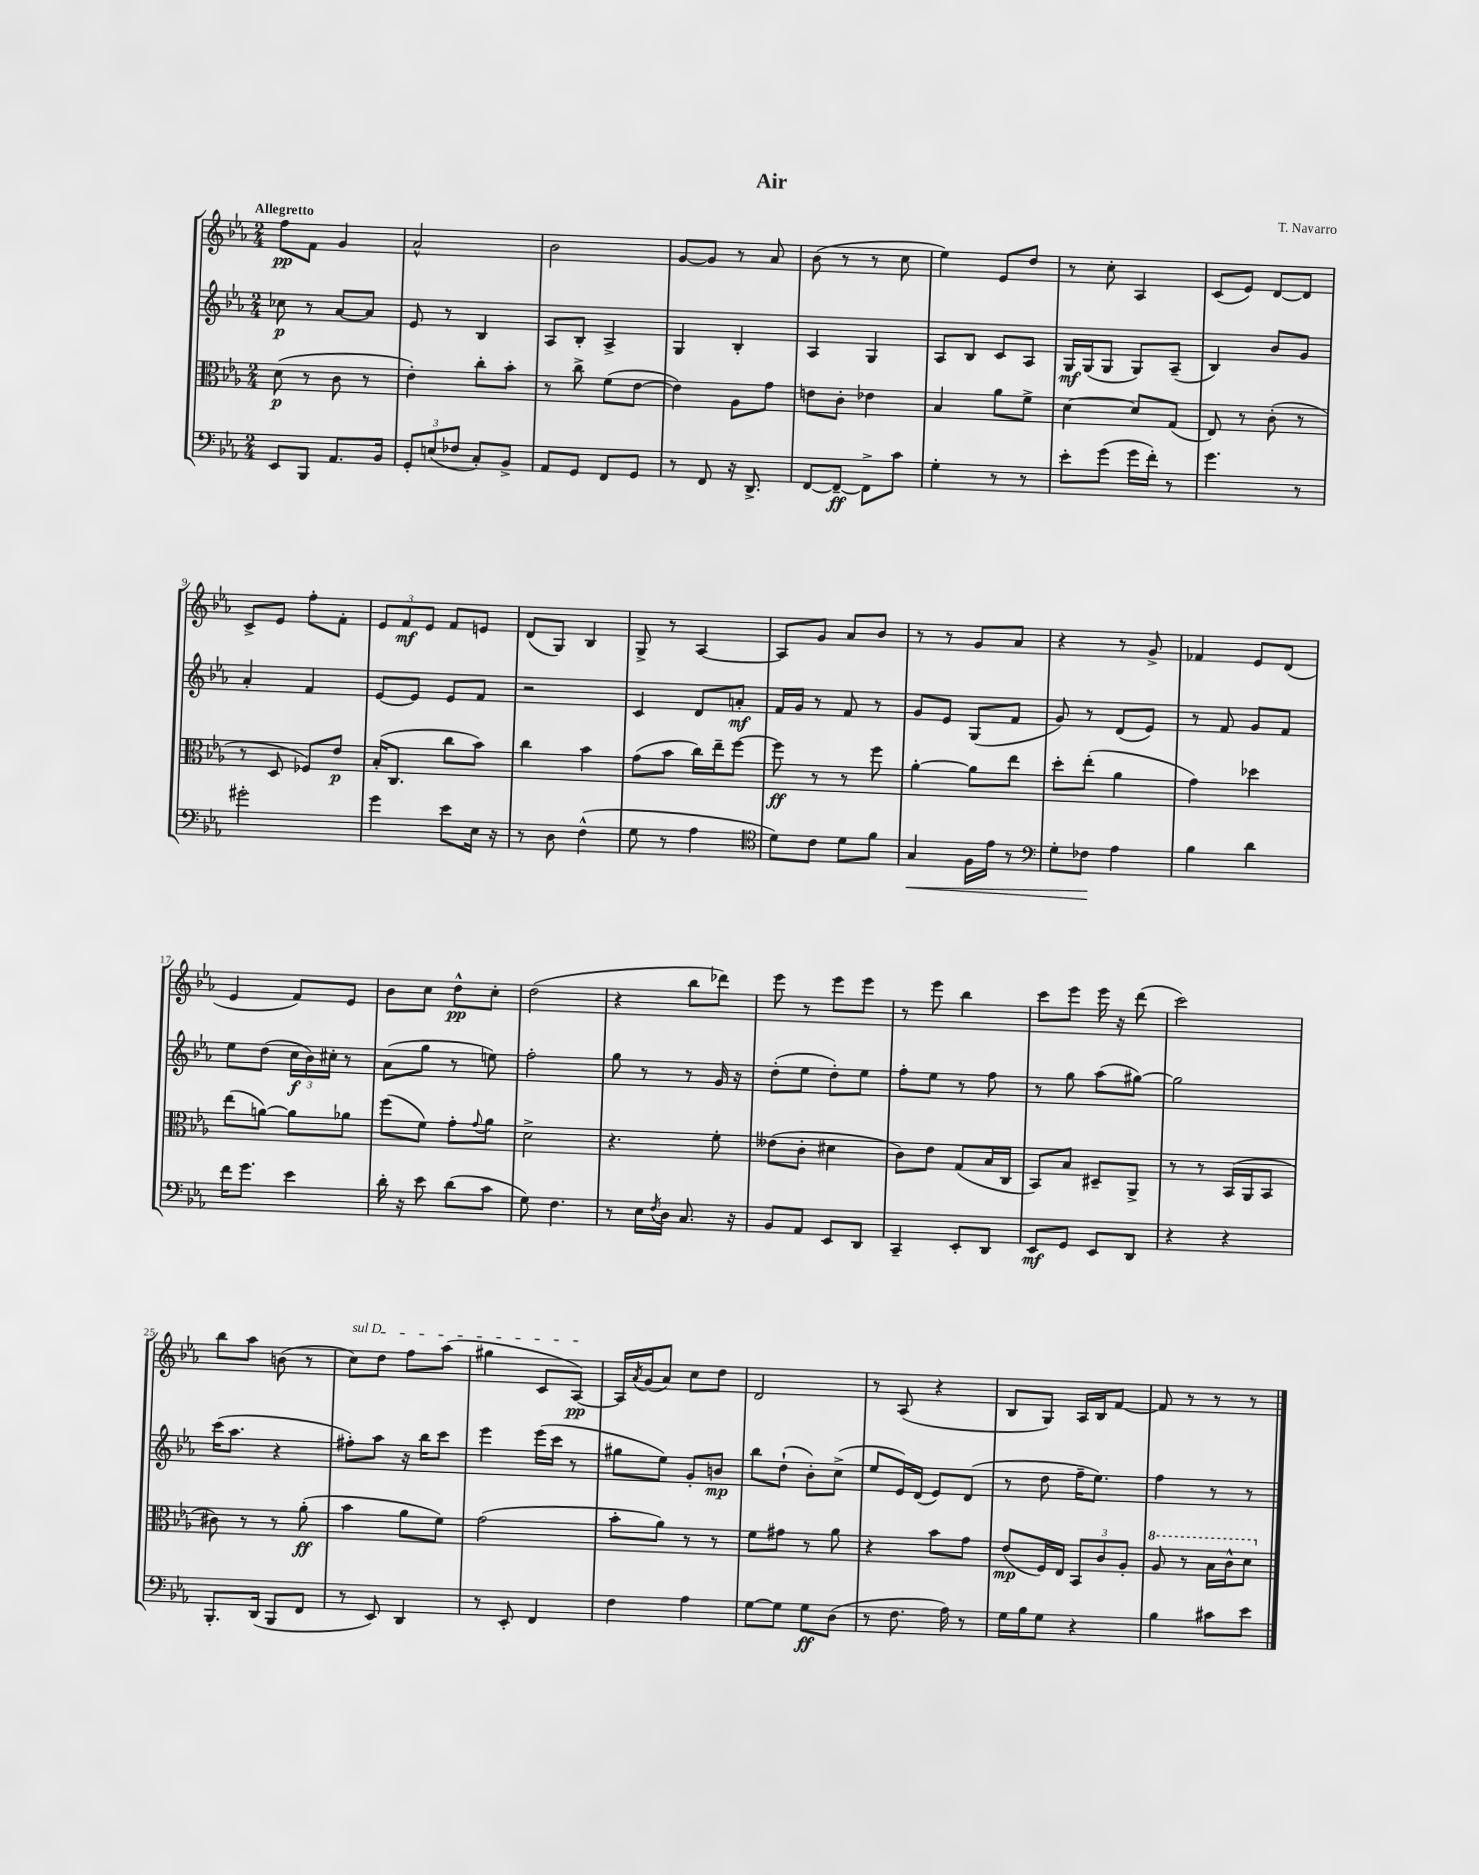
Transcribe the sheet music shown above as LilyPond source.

\header { title = "Air" composer = "T. Navarro" }
<<
\new StaffGroup <<
\new Staff = "s0" {
    \clef treble \key ees \major \numericTimeSignature \time 2/4 \tempo "Allegretto"
    f''8\pp f'8 g'4 |
    aes'2-^ |
    bes'2 |
    g'8~ g'8 r8 aes'8 |
    bes'8( r8 r8 c''8 |
    ees''4) ees'8 d''8 |
    r8 c''8-. aes4 |
    c'8( ees'8) d'8~ d'8 |
    c'8-> ees'8 f''8-. f'8-. |
    \tuplet 3/2 { ees'8 f'8\mf ees'8 } f'8 e'8 |
    d'8( g8) bes4 |
    g8-> r8 aes4~ |
    aes8 g'8 aes'8 bes'8 |
    r8 r8 g'8 aes'8 |
    r4 r8 g'8-> |
    fes'4 ees'8 d'8( |
    ees'4 f'8) ees'8 |
    bes'8 c''8 d''8-^\pp c''8-. |
    d''2( |
    r4 bes''8 des'''8) |
    ees'''8 r8 ees'''8 ees'''8 |
    r8 ees'''8 bes''4 |
    c'''8 ees'''8 ees'''16 r16 d'''8( |
    c'''2) |
    bes''8 aes''8 b'8( r8 |
    \once \override TextSpanner.bound-details.left.text = \markup { \italic "sul D" } c''8\startTextSpan) d''8 f''8 aes''8( |
    gis''4 c'8 aes8~\pp\stopTextSpan) |
    aes16 \acciaccatura { aes'8 } g'16( aes'8) c''8 d''8 |
    d'2 |
    r8 aes8( r4 |
    bes8 g8) aes16 bes16 f'8~ |
    f'8 r8 r8 r8 \bar "|." |
}
\new Staff = "s1" {
    \clef treble \key ees \major \numericTimeSignature \time 2/4
    ces''8\p r8 aes'8~ aes'8 |
    ees'8 r8 bes4 |
    aes8 bes8-. aes4-> |
    g4 bes4-. |
    aes4 g4 |
    aes8 bes8 c'8 aes8 |
    g16\mf g16( g8 g8) aes8--( |
    bes4) bes'8 g'8 |
    aes'4-. f'4 |
    ees'8~ ees'8 ees'8 f'8 |
    r2 |
    c'4 d'8 a'8-.\mf |
    f'16 g'16 r8 f'8 r8 |
    g'8 ees'8 g8( f'8 |
    g'8) r8 d'8( ees'8) |
    r8 f'8 g'8 f'8 |
    ees''8 d''8( \tuplet 3/2 { c''16\f bes'16) cis''16-. } r8 |
    aes'8( g''8 r8 e''8) |
    f''2-. |
    g''8 r8 r8 g'16 r16 |
    d''8-.( ees''8 d''8-.) ees''8 |
    f''8-. ees''8 r8 f''8 |
    r8 g''8 aes''8( gis''8~) |
    gis''2 |
    c'''16( aes''8. r4 |
    fis''8-.) aes''8 r16 bes''16 c'''8 |
    ees'''4 ees'''16( c'''16 r8 |
    gis''8 ees''8) g'8-. b'8\mp |
    bes''8 d''8-!( bes'8-.) c''8->( |
    ees''8 ees'16) d'16( ees'8) d'8( |
    r8 d''8 f''16-- ees''8.) |
    f''4 r8 r8 \bar "|." |
}
\new Staff = "s2" {
    \clef alto \key ees \major \numericTimeSignature \time 2/4
    d'8\p( r8 c'8 r8 |
    ees'4-.) c''8-. bes'8-. |
    r8 c''8-> f'8( ees'8~ |
    ees'4) aes8 g'8 |
    e'8 c'8-. ees'4 |
    bes4 aes'8 f'8-> |
    d'4~ d'8 g8( |
    ees8) r8 c'8-.( r8 |
    r8 d8 fes8) ees'8\p |
    bes16-.( c8. c''8 bes'8) |
    c''4 bes'4 |
    g'8( bes'8 c''16) ees''16-- f''8~ |
    f''8\ff r8 r8 f''8 |
    aes'4~-. aes'8 ees''8 |
    d''8-. ees''8-.( aes'4 |
    g'4) des''4 |
    ees''8( a'8~) a'8 aes'8 |
    f''8( f'8) g'8-. \appoggiatura { g'8 } aes'8 |
    d'2-> |
    r4. f'8-. |
    eeses'8( c'8-. dis'4 |
    c'8) ees'8 g8( bes16 c16 |
    bes,8) bes8 dis8-- aes,8-> |
    r8 r8 bes,16( aes,16 bes,8 |
    cis'8) r8 r8 aes'8-.\ff( |
    bes'4 aes'8 f'8) |
    g'2( |
    bes'8-. aes'8) r8 r8 |
    f'8 gis'8 r8 aes'8 |
    r4 bes'8 g'8 |
    ees'8\mp( f16) ees16 \tuplet 3/2 { bes,8 c'8 aes8-. } |
    \ottava #1 aes'8 r8 bes'16 c''16-^ d''8 \ottava #0 \bar "|." |
}
\new Staff = "s3" {
    \clef bass \key ees \major \numericTimeSignature \time 2/4
    ees,8 bes,,8 aes,8. bes,16 |
    \tuplet 3/2 { g,8-. e8( fes8 } c8-.) bes,8-> |
    aes,8 g,8 f,8 g,8 |
    r8 f,8 r16 d,8.-> |
    f,8~ f,8~--\ff f,8-> c'8 |
    g4-. r8 r8 |
    ees'8-. g'8( g'16 f'16-.) r8 |
    g'4. r8 |
    gis'2-. |
    g'4 ees'8 ees16 r16 |
    r8 d8 f4-^( |
    g8 r8 aes4 |
    \clef tenor d'8) c'8 d'8 f'8 |
    g4\< f16 ees'16 r8 |
    \clef bass g8-. fes8\! aes4 |
    bes4 d'4 |
    f'16 g'8. ees'4 |
    d'16-. r16 ees'8 d'8( c'8 |
    g8) f4. |
    r8 ees16 \acciaccatura { f8 } d16 c8. r16 |
    bes,8 aes,8 ees,8 d,8 |
    c,4-- ees,8-. d,8 |
    ees,8\mf g,8 ees,8 d,8 |
    r4 r4 |
    bes,,8.-. d,16( bes,,8 f,8 |
    r8 ees,8) d,4 |
    r8 ees,8-. f,4 |
    f4 aes4 |
    g8~ g8 g8\ff d8( |
    r8 f8. aes16) r8 |
    g16 bes16 g8 r4 |
    bes4 cis'8 ees'8 \bar "|." |
}
>>
>>
